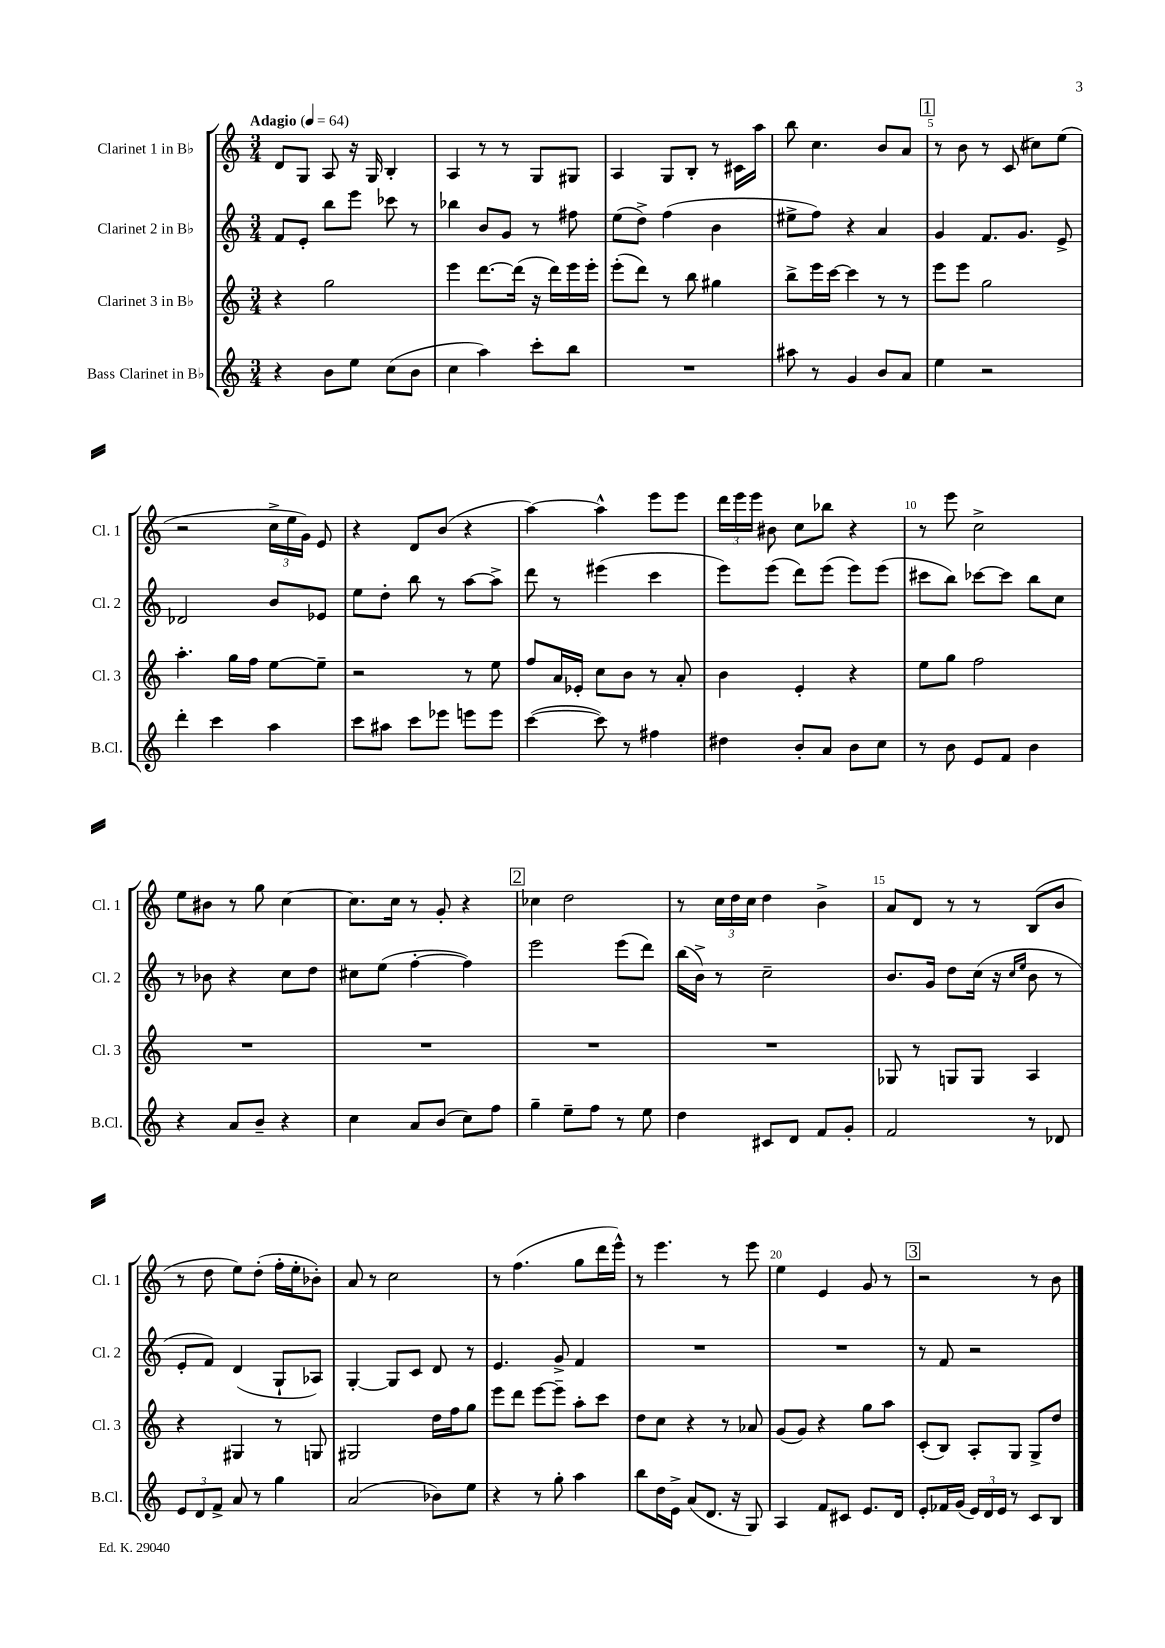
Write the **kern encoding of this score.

**kern	**kern	**kern	**kern
*part4	*part3	*part2	*part1
*staff4	*staff3	*staff2	*staff1
*I"Bass Clarinet in B♭	*I"Clarinet 3 in B♭	*I"Clarinet 2 in B♭	*I"Clarinet 1 in B♭
*I'B.Cl.	*I'Cl. 3	*I'Cl. 2	*I'Cl. 1
*clefG2	*clefG2	*clefG2	*clefG2
*k[]	*k[]	*k[]	*k[]
*M3/4	*M3/4	*M3/4	*M3/4
*MM64	*MM64	*MM64	*MM64
=1	=1	=1	=1
!	!	!	!LO:TX:a:B:t=Adagio
4r	4r	8f/L	8d/L
.	.	8e'/J	8G/J
8b\L	2gg\	8bb\L	8A/
8ee\J	.	8eee\J	16r
.	.	.	16G/
(8cc\L	.	8ccc-X\	4B'/
8b\J	.	8r	.
=2	=2	=2	=2
4cc\	4eee\	4bb-X\	4A/
4aa\)	[8.ddd\L	8b/L	8r
.	.	8g/J	8r
.	(16ddd\Jk]	.	.
8ccc'\L	16r	8r	8G/L
.	16ddd\LL)	.	.
8bb\J	16eee\	8ff#X\	8G#X/J
.	16eee'\JJ	.	.
=3	=3	=3	=3
2.r	(8eee'\L	(8ee\L	4A/
.	8ddd\J)	8dd^\J)	.
.	8r	(4ff\	8G/L
.	8bb\	.	8B'/J
.	4gg#X\	4b\	8r
.	.	.	16c#X\LL
.	.	.	16aa\JJ
=4	=4	=4	=4
8aa#X\	8bb^\L	8ee#X^\L	8bb\
8r	16eee\L	8ff\J)	4.cc\
.	[16ccc\JJ	.	.
4g/	4ccc\]	4r	.
8b/L	8r	4a/	8b/L
8a/J	8r	.	8a/J
!!LO:REH:place=s1:t=1
=5	=5	=5	=5
4ee\	8eee\L	4g/	8r
.	8eee\J	.	8b\
2r	2gg\	8.f/L	8r
.	.	.	(8c/
.	.	8.g/J	.
.	.	.	8cc#X\L)
.	.	8e^/	(8ee\J
!!LO:LB:g=z
=6	=6	=6	=6
4ddd'\	4.aa'\	2d-X/	2r
4ccc\	.	.	.
.	16gg\LL	.	.
.	16ff\JJ	.	.
4aa\	[8ee\L	8b/L	24cc^\LL
.	.	.	24ee\
.	.	.	24g\JJ)
.	8ee~\J]	8e-X/J	8e/
=7	=7	=7	=7
8ccc\L	2r	8ee\L	4r
8aa#X\J	.	8dd'\J	.
8ccc\L	.	8bb\	8d/L
8eee-X\J	.	8r	(8b/J
8eeen\L	8r	[8aa\L	4r
8eee\J	8ee\	8aa^\J]	.
=8	=8	=8	=8
([4ccc\	8ff/L	8ddd\	[4aa\)
.	16a/L	8r	.
.	16e-X'/JJ	.	.
8ccc\])	8cc\L	(4eee#X\	4aa^^\]
8r	8b\J	.	.
4ff#X\	8r	4ccc\	8eee\L
.	8a'/	.	8eee\J
=9	=9	=9	=9
4dd#X\	4b\	8eee\L)	24ddd\LL
.	.	.	24eee\
.	.	.	24eee\JJ
.	.	(8eee\J	8b#X\
8b'/L	4e'/	8ddd\L)	8cc\L
8a/J	.	(8eee\J	8bb-X\J
8b\L	4r	8eee\L)	4r
8cc\J	.	(8eee\J	.
=10	=10	=10	=10
8r	8ee\L	8ccc#X\L	8r
8b\	8gg\J	8bb\J)	8eee\
8e/L	2ff\	[8ccc-X\L	2cc^\
8f/J	.	8ccc-\J]	.
4b\	.	8bb\L	.
.	.	8cc\J	.
!!LO:LB:g=z
=11	=11	=11	=11
4r	2.r	8r	8ee\L
.	.	8b-X\	8b#X\J
8a/L	.	4r	8r
8b~/J	.	.	8gg\
4r	.	8cc\L	[4cc\
.	.	8dd\J	.
=12	=12	=12	=12
4cc\	2.r	8cc#X\L	8.cc\L]
.	.	(8ee\J	.
.	.	.	16cc\Jk
8a/L	.	[4ff'\	8r
(8b/J	.	.	8g'/
8cc\L)	.	4ff\])	4r
8ff\J	.	.	.
!!LO:REH:place=s1:t=2
=13	=13	=13	=13
4gg~\	2.r	2eee\	4cc-X\
8ee~\L	.	.	2dd\
8ff\J	.	.	.
8r	.	(8eee\L	.
8ee\	.	8ddd\J)	.
=14	=14	=14	=14
4dd\	2.r	(16bb\LL	8r
.	.	16b^\JJ)	.
.	.	8r	24cc\LL
.	.	.	24dd\
.	.	.	24cc\JJ
8c#X/L	.	2cc~\	4dd\
8d/J	.	.	.
8f/L	.	.	4b^\
8g'/J	.	.	.
=15	=15	=15	=15
2f/	8G-X/	8.b/L	8a/L
.	8r	.	8d/J
.	.	16g/Jk	.
.	8Gn/L	8dd\L	8r
.	8G/J	(16cc\Jk	8r
.	.	16r	.
.	.	16qqcc/LL	.
.	.	16qqee/JJ	.
8r	4A/	8b\	(8B/L
8d-X/	.	8r	8b/J
!!LO:LB:g=z
=16	=16	=16	=16
12e/L	4r	8e'/L	8r
12d/	.	.	.
.	.	8f/J)	8dd\
12f^/J	.	.	.
8a/	4G#X/	(4d/	8ee\L)
8r	.	.	(8dd'\J
4gg\	8r	8G`/L	16ff'\LL
.	.	.	16ee'\J
.	8Gn/	8A-X/J)	8b-X'\J)
=17	=17	=17	=17
(2a/	2G#X/	[4G'/	8a/
.	.	.	8r
.	.	8G/L]	2cc\
.	.	8c/J	.
8b-X\L)	16dd\LL	8d/	.
.	16ff\J	.	.
8ee\J	8gg\J	8r	.
=18	=18	=18	=18
4r	8eee\L	4.e/	8r
.	8ddd\J	.	(4.ff\
8r	[8eee\L	.	.
8gg'\	8eee~\J]	8g^/	.
4aa\	8aa'\L	4f/	8gg\L
.	8ccc\J	.	16ddd\L
.	.	.	16eee^^\JJ)
=19	=19	=19	=19
8bb\L	8dd\L	2.r	8r
16dd\L	8cc\J	.	4.eee\
16e^\JJ	.	.	.
(8a/L	4r	.	.
8.d/J	.	.	.
.	8r	.	8r
16r	.	.	.
8G/)	8a-X/	.	8eee\
=20	=20	=20	=20
4A/	(8g/L	2.r	4ee\
.	8g/J)	.	.
8f/L	4r	.	4e/
8c#X/J	.	.	.
8.e/L	8gg\L	.	8g/
.	8aa\J	.	8r
16d/Jk	.	.	.
!!LO:REH:place=s1:t=3
=21	=21	=21	=21
8e'/L	(8c'/L	8r	2r
16f-X/L	8B/J)	8f/	.
(16g/JJ	.	.	.
24e/LL)	8A'/L	2r	.
24d/	.	.	.
24e/JJ	.	.	.
8r	8G/J	.	.
8c/L	8G^/L	.	8r
8B/J	8dd/J	.	8b\
==	==	==	==
*-	*-	*-	*-
